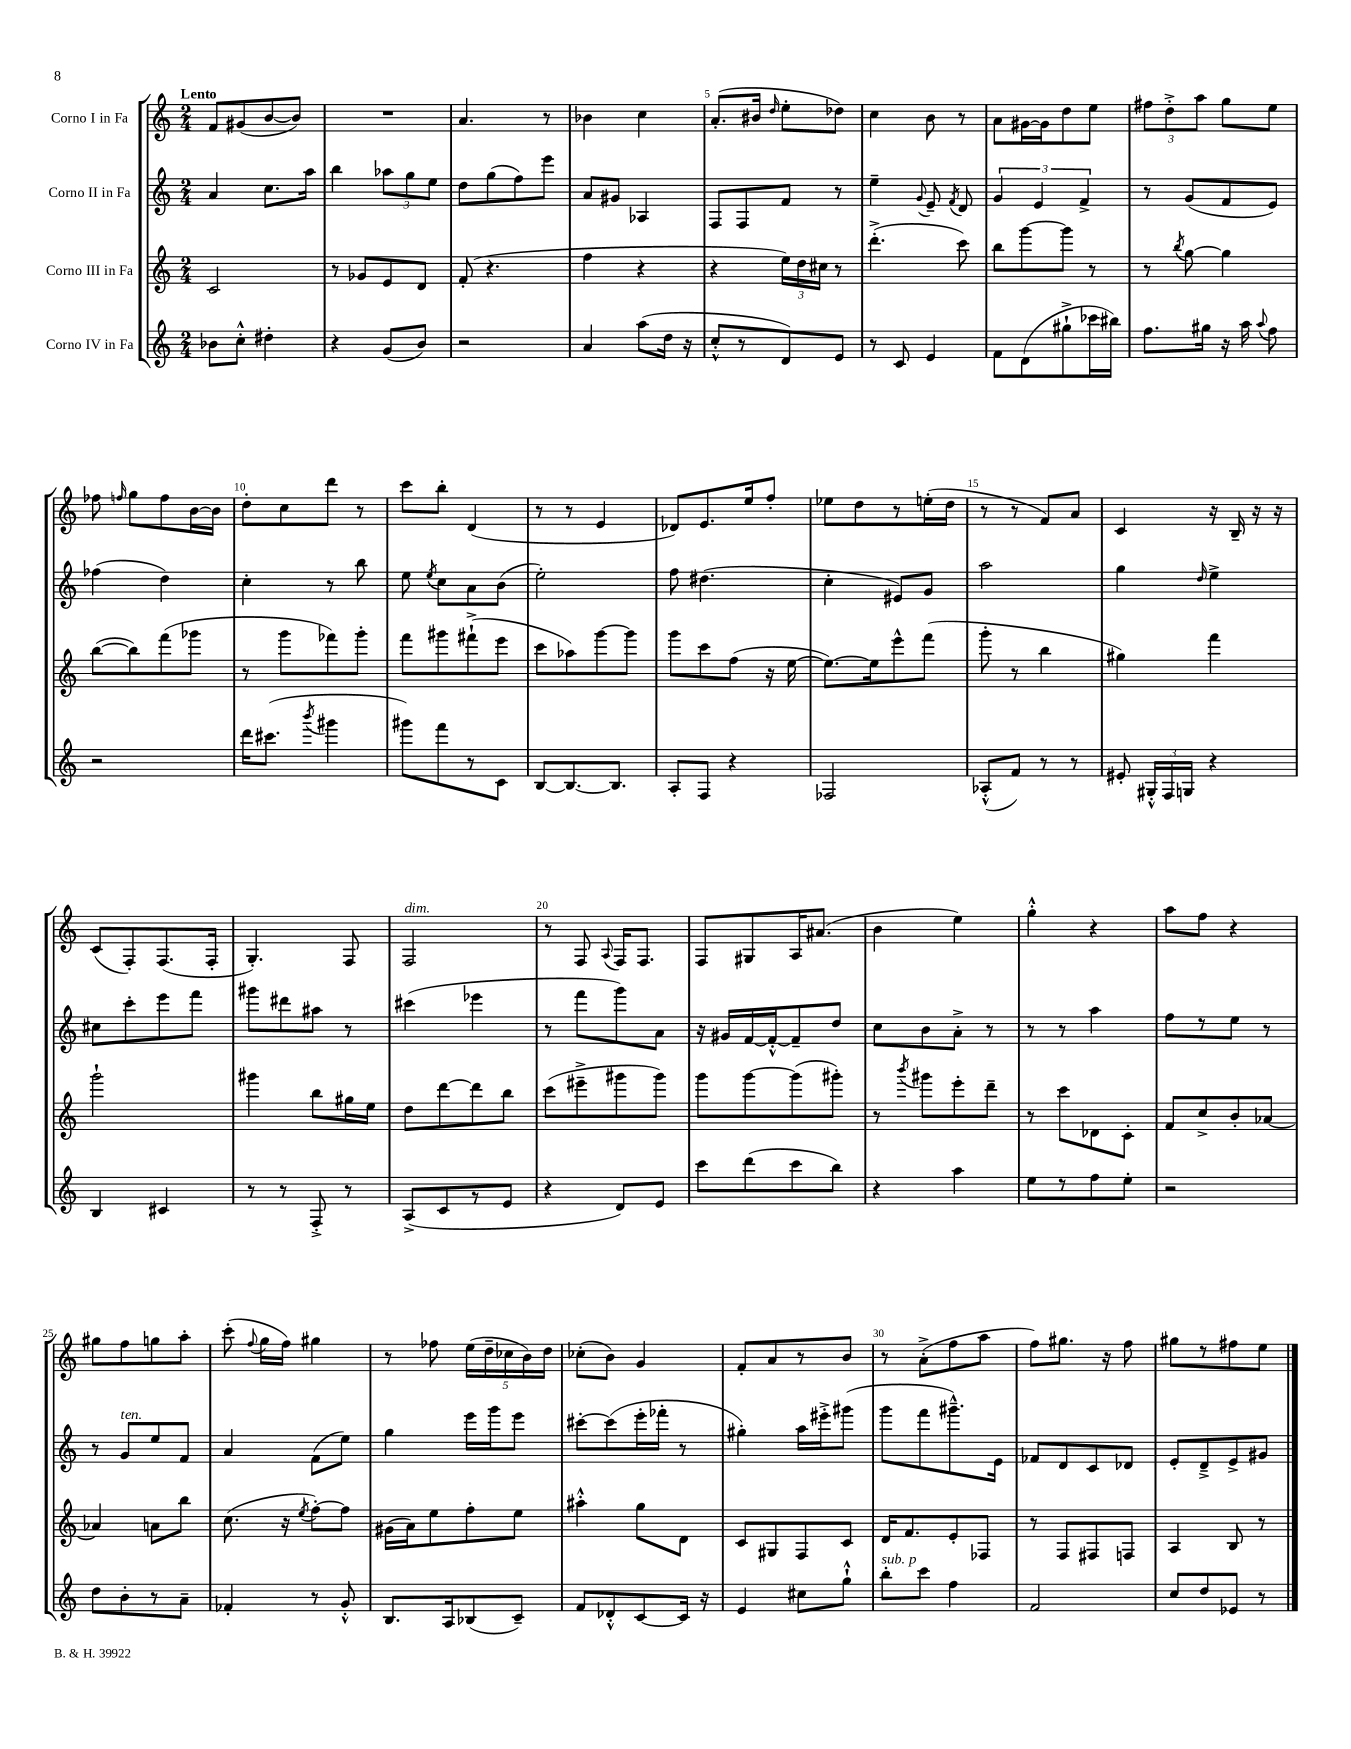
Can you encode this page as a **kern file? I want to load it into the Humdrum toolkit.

**kern	**kern	**kern	**kern
*part4	*part3	*part2	*part1
*staff4	*staff3	*staff2	*staff1
*I"Corno IV in Fa	*I"Corno III in Fa	*I"Corno II in Fa	*I"Corno I in Fa
*clefG2	*clefG2	*clefG2	*clefG2
*k[]	*k[]	*k[]	*k[]
*M2/4	*M2/4	*M2/4	*M2/4
=1	=1	=1	=1
!	!	!	!LO:TX:a:B:t=Lento
8b-X\L	2c/	4a/	8f/L
8cc'^^\J	.	.	(8g#X/
4dd#X'\	.	8.cc\L	[8b/
.	.	.	8b/J])
.	.	16aa\Jk	.
=2	=2	=2	=2
4r	8r	4bb\	2r
.	8g-X/L	.	.
(8g/L	8e/	12aa-X\L	.
.	.	12gg\	.
8b/J)	8d/J	.	.
.	.	12ee\J	.
=3	=3	=3	=3
2r	(8f'/	8dd\L	4.a/
.	4.r	(8gg\	.
.	.	8ff\)	.
.	.	8eee\J	8r
=4	=4	=4	=4
4a/	4ff\	8a/L	4b-X\
.	.	8g#X/J	.
(8aa\L	4r	4A-X/	4cc\
16dd\Jk	.	.	.
16r	.	.	.
=5	=5	=5	=5
8cc'^^/L	4r	8F/L	(8.a'/L
8r	.	8F/	.
.	.	.	16b#X/Jk
.	.	.	16qqdd/
8d/)	24ee\LL)	8f/J	8ee'\L
.	24dd\	.	.
.	24cc#X\JJ	.	.
8e/J	8r	8r	8dd-X\J)
=6	=6	=6	=6
8r	(4.ddd'^\	4ee~\	4cc\
8c/	.	.	.
.	.	8qqg/	.
4e/	.	8e~/	8b\
.	.	8qf/	.
.	8ccc\)	8d/	8r
=7	=7	=7	=7
8f\L	8bb\L	6g/	8a\L
(8d\	[8ggg\	.	[16g#X\L
.	.	6e/	.
.	.	.	16g#\J]
8gg#X`^\	8ggg\J]	.	8dd\
.	.	6f^/	.
16ccc-X\L	8r	.	8ee\J
16bb#X\JJ)	.	.	.
=8	=8	=8	=8
8.ff\L	8r	8r	12ff#X\L
.	.	.	12dd'^\
.	8qbb/	.	.
.	[8gg\	(8g/L	.
.	.	.	12aa\J
16gg#X\Jk	.	.	.
16r	4gg\]	8f/	8gg\L
16aa\	.	.	.
8qqaa/	.	.	.
8ff\	.	8e/J)	8ee\J
!!LO:LB:g=z
=9	=9	=9	=9
2r	([8bb\L	(4ff-X\	8ff-X\
.	.	.	16qqffn/
.	8bb\])	.	8gg\L
.	(8fff\	4dd\)	8ff\
.	8ggg-X\J	.	[16b\L
.	.	.	16b\JJ]
=10	=10	=10	=10
16ddd\KL	8r	4cc'\	8dd'\L
(8.ccc#X\J	.	.	.
.	8ggg\L	.	8cc\
8qbbb/	.	.	.
4ggg#X\	8fff-X\)	8r	8ddd\J
.	8ggg'\J	8bb\	8r
=11	=11	=11	=11
8ggg#X\L)	8fff\L	8ee\	8ccc\L
.	.	8qee/	.
8fff\	8ggg#X\	8cc\L	8bb'\J
8r	(8fff#X`^\	8a\	(4d/
8c\J	8eee\J	(8b\J	.
=12	=12	=12	=12
[8B/L	8ccc\L	2ee'\)	8r
8.B/_	8aa-X\)	.	8r
.	[8ggg\	.	4e/
8.B/J]	.	.	.
.	8ggg\J]	.	.
=13	=13	=13	=13
8A'/L	8ggg\L	8ff\	8d-X/L)
8F/J	8ccc\	(4.dd#X\	8.e/
4r	(8ff\J	.	.
.	.	.	16ee/k
.	16r	.	8ff'/J
.	[16ee\	.	.
=14	=14	=14	=14
2F-X/	8.ee\L_)	4cc'\	8ee-X\L
.	.	.	8dd\
.	16ee\k]	.	.
.	8eee^^\	8e#X/L)	8r
.	(8fff\J	8g/J	(16een'\L
.	.	.	16dd\JJ
=15	=15	=15	=15
(8A-X'^^/L	8ggg'\	2aa\	8r
8f/J)	8r	.	8r
8r	4bb\	.	8f/L)
8r	.	.	8a/J
=16	=16	=16	=16
8e#X'/	4gg#X\)	4gg\	4c/
24G#X'^^/LL	.	.	.
24F/	.	.	.
24Gn/JJ	.	.	.
.	.	16qqdd/	.
4r	4fff\	4ee^\	16r
.	.	.	16B~/
.	.	.	16r
.	.	.	16r
!!LO:LB:g=z
=17	=17	=17	=17
4B/	2ggg`\	8cc#X\L	(8c/L
.	.	8ccc'\	8F'/)
4c#X/	.	8eee\	(8.F/
.	.	8fff\J	.
.	.	.	16F'/Jk
=18	=18	=18	=18
8r	4ggg#X\	8ggg#X\L	4.G'/)
8r	.	8ddd#X\	.
8F'^/	8bb\L	8aa#X\J	.
8r	16gg#X\L	8r	8F/
.	16ee\JJ	.	.
=19	=19	=19	=19
!	!	!	!LO:TX:a:i:t=dim.
(8A^/L	8dd\L	(4ccc#X\	2F/
8c/	[8ddd\	.	.
8r	8ddd\]	4eee-X\	.
8e/J	8bb\J	.	.
=20	=20	=20	=20
4r	(8ccc\L	8r	8r
.	8eee#X~^\	8fff\L	8F/
.	.	.	8qqA/
8d/L)	8ggg#X\	8ggg\)	16F/KL
.	.	.	8.F/J
8e/J	8ggg#\J)	8a\J	.
=21	=21	=21	=21
8ccc\L	8ggg\L	16r	8F/L
.	.	16g#X/LL	.
(8ddd\	[8ggg\	[16f/	8G#X/
.	.	16f'^^/J_	.
8ccc\	(8ggg\]	8f~/]	16A/K
.	.	.	(8.a#X/J
8bb\J)	8ggg#X'\J)	8dd/J	.
=22	=22	=22	=22
4r	8r	8cc\L	4b\
.	8qbbb/	.	.
.	8ggg#X\L	8b\	.
4aa\	8eee'\	8a'^\J	4ee\)
.	8ddd~\J	8r	.
=23	=23	=23	=23
8ee\L	8r	8r	4gg'^^\
8r	8ccc\L	8r	.
8ff\	8d-X\	4aa\	4r
8ee'\J	8c'\J	.	.
=24	=24	=24	=24
2r	8f/L	8ff\L	8aa\L
.	8cc^/	8r	8ff\J
.	8b'/	8ee\J	4r
.	[8a-X/J	8r	.
!!LO:LB:g=z
=25	=25	=25	=25
8dd\L	4a-X/]	8r	8gg#X\L
!	!	!LO:TX:a:i:t=ten.	!
8b'\	.	8g/L	8ff\
8r	8an\L	8ee/	8ggn\
8a~\J	8bb\J	8f/J	8aa'\J
=26	=26	=26	=26
4f-X'/	(8.cc\	4a/	(8ccc'\
.	.	.	8qqff/
.	.	.	16gg\LL
.	16r	.	16ff\JJ)
.	8qee/	.	.
8r	[8ff'\L)	(8f\L	4gg#X\
8g'^^/	8ff\J]	8ee\J)	.
=27	=27	=27	=27
8.B/L	(16g#X\LL	4gg\	8r
.	16a\J)	.	.
.	8ee\	.	8ff-X\
16A/k	.	.	.
(8B-X/	8ff'\	16eee\LL	(20ee\LL
.	.	.	20dd~\
.	.	16ggg\J	.
.	.	.	20cc-X\
8c~/J)	8ee\J	8eee\J	.
.	.	.	20b\)
.	.	.	20dd\JJ
=28	=28	=28	=28
8f/L	4aa#X'^^\	[8ccc#X'\L	(8cc-X'\L
8d-X'^^/	.	(8ccc#\]	8b\J)
[8c/	8gg\L	16eee'\L	4g/
.	.	16fff-X'\JJ	.
16c/Jk]	8d\J	8r	.
16r	.	.	.
=29	=29	=29	=29
4e/	8c/L	4gg#X'\)	8f'/L
.	8G#X/	.	8a/
8cc#X\L	8F/	16aa\LL	8r
.	.	16eee#X'^\J	.
8gg`^^\J	8c/J	(8ggg#X\J	8b/J
=30	=30	=30	=30
!LO:TX:a:i:t=sub. p	!	!	!
8bb'\L	16d/KL	8ggg\L	8r
.	8.f/	.	.
8ccc\J	.	8fff\	(8a'^\L
4ff\	8e'/	8.ggg#X~^^\)	8ff\
.	8F-X/J	.	8aa\J
.	.	16e\Jk	.
=31	=31	=31	=31
2f/	8r	8f-X/L	8ff\L)
.	8F/L	8d/	8.gg#X\J
.	8F#X/	8c/	.
.	.	.	16r
.	8Fn/J	8d-X/J	8ff\
=32	=32	=32	=32
8cc/L	4A/	8e'/L	8gg#X\L
8dd/	.	8d~^/	8r
8e-X/J	8B/	8e^/	8ff#X\
8r	8r	8g#X/J	8ee\J
==	==	==	==
*-	*-	*-	*-
